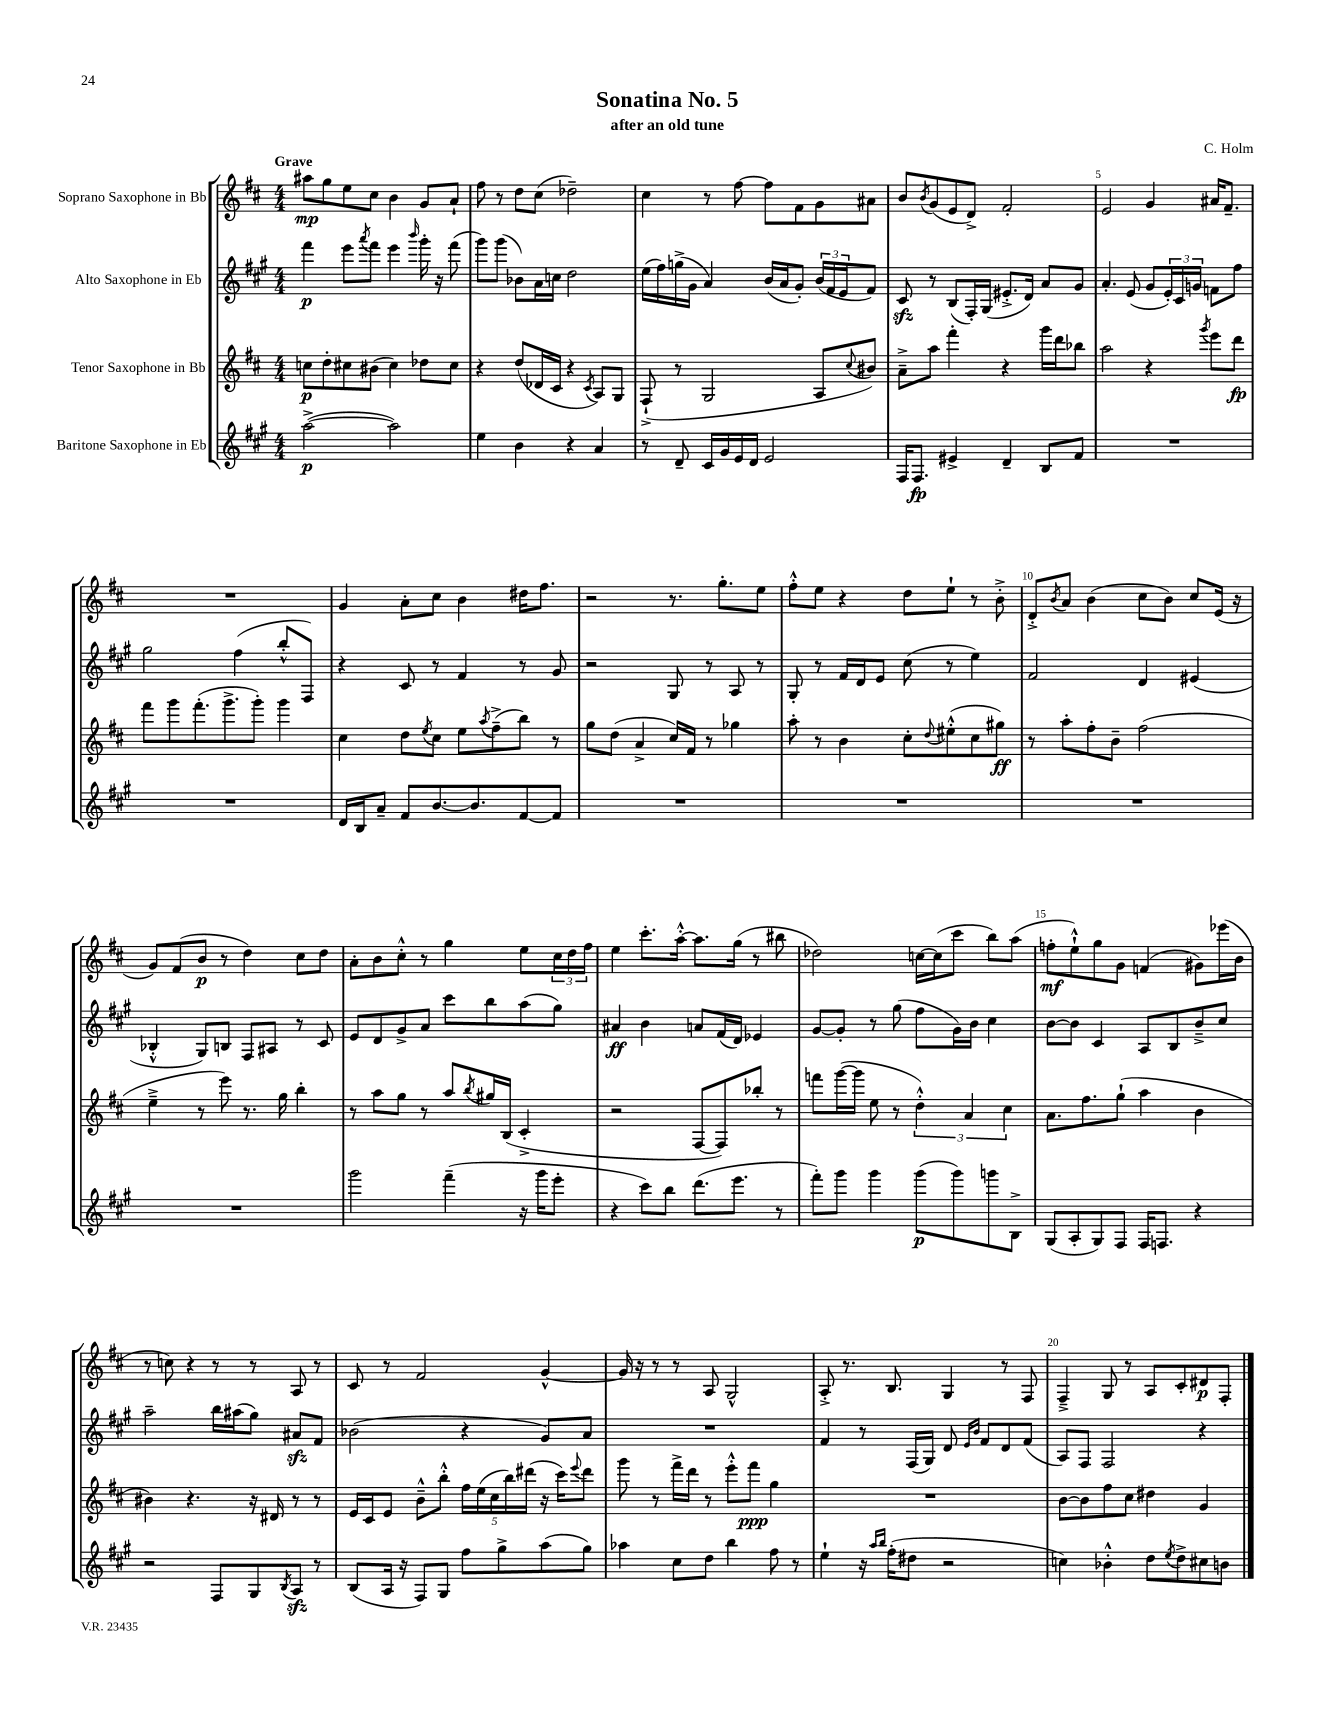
\header { title = "Sonatina No. 5" composer = "C. Holm" subtitle = "after an old tune" }
<<
\new StaffGroup <<
\new Staff = "s0" \with { instrumentName = "Soprano Saxophone in Bb" } {
    \clef treble \key d \major \numericTimeSignature \time 4/4 \tempo "Grave"
    ais''8\mp g''8 e''8 cis''8 b'4 g'8 a'8-! |
    fis''8 r8 d''8 cis''8( des''2--) |
    cis''4 r8 fis''8~ fis''8 fis'8 g'8 ais'8 |
    b'8 \acciaccatura { b'8 } g'8( e'8 d'8->) fis'2-. |
    e'2 g'4 ais'16 fis'8.-- |
    R1 |
    g'4 a'8-. cis''8 b'4 dis''16 fis''8. |
    r2 r8. g''8.-. e''8 |
    fis''8-.-^ e''8 r4 d''8 e''8-! r8 b'8-.-> |
    d'8-.-> \acciaccatura { b'8 } a'8 b'4( cis''8 b'8) cis''8 e'16( r16 |
    g'8) fis'8( b'8\p r8 d''4) cis''8 d''8 |
    a'8-. b'8 cis''8-.-^ r8 g''4 e''8 \tuplet 3/2 { cis''16 d''16 fis''16 } |
    e''4 cis'''8.-. a''16~-.-^ a''8. g''16( r8 bis''8 |
    des''2) c''16~ c''16( cis'''8 b''8) a''8( |
    f''8-.\mf e''8-!-^) g''8 g'8 f'4( gis'8) ees'''16( b'16 |
    r8 c''8) r4 r8 r8 a8 r8 |
    cis'8 r8 fis'2 g'4~-^ |
    g'16 r16 r8 r8 a8 g2-^ |
    a8-.-> r8. b8. g4 r8 fis8 |
    fis4---> g8 r8 a8 cis'8-. dis'8\p fis8-. \bar "|." |
}
\new Staff = "s1" \with { instrumentName = "Alto Saxophone in Eb" } {
    \clef treble \key a \major \numericTimeSignature \time 4/4
    fis'''4\p e'''8 \acciaccatura { a'''8 } fis'''8 e'''4 \grace { b'''16 } gis'''16-. r16 fis'''8( |
    gis'''8) gis'''8( bes'8) a'16 c''16 d''2 |
    e''16( fis''16) g''16->( gis'16 a'4) b'16( a'16 gis'8-.) \tuplet 3/2 { b'16( fis'16 e'16 } fis'8) |
    cis'8\sfz r8 b8( fis16-.) gis16( eis'8.-.-> d'16) a'8 gis'8 |
    a'4.-. e'8( gis'8 \tuplet 3/2 { e'16-.) cis'16 g'16 } f'8 fis''8 |
    gis''2 fis''4( b''8-.-^ fis8) |
    r4 cis'8 r8 fis'4 r8 gis'8 |
    r2 gis8 r8 a8 r8 |
    gis8-. r8 fis'16 d'16 e'8 cis''8( r8 e''4) |
    fis'2 d'4 eis'4( |
    bes4-.-^ gis8) b8 fis8 ais8 r8 cis'8 |
    e'8 d'8 gis'8-> a'8 cis'''8 b''8 a''8( gis''8) |
    ais'4\ff b'4 a'8 fis'16( d'16) ees'4 |
    gis'8~ gis'8-. r8 gis''8( fis''8 gis'16) b'16 cis''4 |
    b'8~ b'8 cis'4 a8 b8 b'8---> cis''8 |
    a''2-- b''16 ais''16( gis''8) ais'8\sfz fis'8 |
    bes'2( r4 gis'8) a'8 |
    R1 |
    fis'4 r8 fis16( gis16) d'8 \grace { e'16 b'16 } fis'8 d'8 fis'8( |
    a8) fis8 fis2 r4 \bar "|." |
}
\new Staff = "s2" \with { instrumentName = "Tenor Saxophone in Bb" } {
    \clef treble \key d \major \numericTimeSignature \time 4/4
    c''8\p d''8-. cis''8 bis'8( cis''4) des''8 cis''8 |
    r4 d''8( des'16 cis'16 r4 \acciaccatura { cis'8 } a8) g8 |
    fis8-!->( r8 g2 a8 \appoggiatura { cis''8 } bis'8) |
    a'8---> a''8 fis'''4-. r4 g'''16 d'''16 bes''8 |
    a''2 r4 \acciaccatura { g'''8 } e'''8 d'''8\fp |
    fis'''8 g'''8 fis'''8.-.( g'''8.-> g'''8-.) g'''4 |
    cis''4 d''8 \acciaccatura { e''8 } cis''8 e''8 \acciaccatura { a''8 } fis''8--->( b''8) r8 |
    g''8 d''8( a'4-> cis''16) fis'16 r8 ges''4 |
    a''8-. r8 b'4 cis''8-. \appoggiatura { d''8 } eis''8-.-^( cis''8 gis''8\ff) |
    r8 a''8-. fis''8-. b'8-- fis''2( |
    e''4---> r8 e'''8) r8. g''16 b''4-. |
    r8 a''8 g''8 r8 a''8 \acciaccatura { b''8 } gis''16 b16( cis'4-.-> |
    r2 fis8~ fis8) bes''8-. r8 |
    f'''8 g'''16~( g'''16 e''8 r8 \tuplet 3/2 { d''4-.-^) a'4 cis''4 } |
    a'8. fis''8. g''8-!( a''4 b'4 |
    bis'4) r4. r16 dis'16 r8 r8 |
    e'16 cis'16 e'8 b'8---^ b''8-.-^ \tuplet 5/4 { fis''16 e''16( cis''16 b''16) dis'''16( } r16 cis'''16) \appoggiatura { e'''8 } dis'''8 |
    g'''8 r8 fis'''16-> d'''16 r8 e'''8-.-^ fis'''8\ppp g''4 |
    R1 |
    b'8~ b'8 fis''8 cis''8 dis''4 g'4 \bar "|." |
}
\new Staff = "s3" \with { instrumentName = "Baritone Saxophone in Eb" } {
    \clef treble \key a \major \numericTimeSignature \time 4/4
    a''2~->\p( a''2) |
    e''4 b'4 r4 a'4 |
    r8 d'8-- cis'16 gis'16 e'16 d'16 e'2 |
    fis16 fis8.\fp eis'4-> d'4-- b8 fis'8 |
    R1 |
    R1 |
    d'16 b16 a'8-- fis'8 b'8.~ b'8. fis'8~ fis'8 |
    R1 |
    R1 |
    R1 |
    R1 |
    gis'''2 fis'''4--( r16 gis'''16 e'''8-. |
    r4 cis'''8) b''8 d'''8.( e'''8. r8 |
    fis'''8-.) gis'''8 gis'''4 gis'''8\p( gis'''8) g'''8 b8-> |
    gis8( a8-. gis8) fis8 fis16 f8. r4 |
    r2 fis8 gis8 \acciaccatura { b8 } a8\sfz r8 |
    b8( a16 r16 fis8) gis8 fis''8 gis''8-> a''8( gis''8) |
    aes''4 cis''8 d''8 b''4 fis''8 r8 |
    e''4-! r16 \grace { a''16 b''16 } fis''16-.( dis''8 r2 |
    c''4) bes'4-.-^ d''8 \acciaccatura { e''8 } d''8-> cis''8 b'8 \bar "|." |
}
>>
>>
\layout { \context { \Score \override BarNumber.break-visibility = ##(#f #t #t) barNumberVisibility = #(every-nth-bar-number-visible 5) } }
